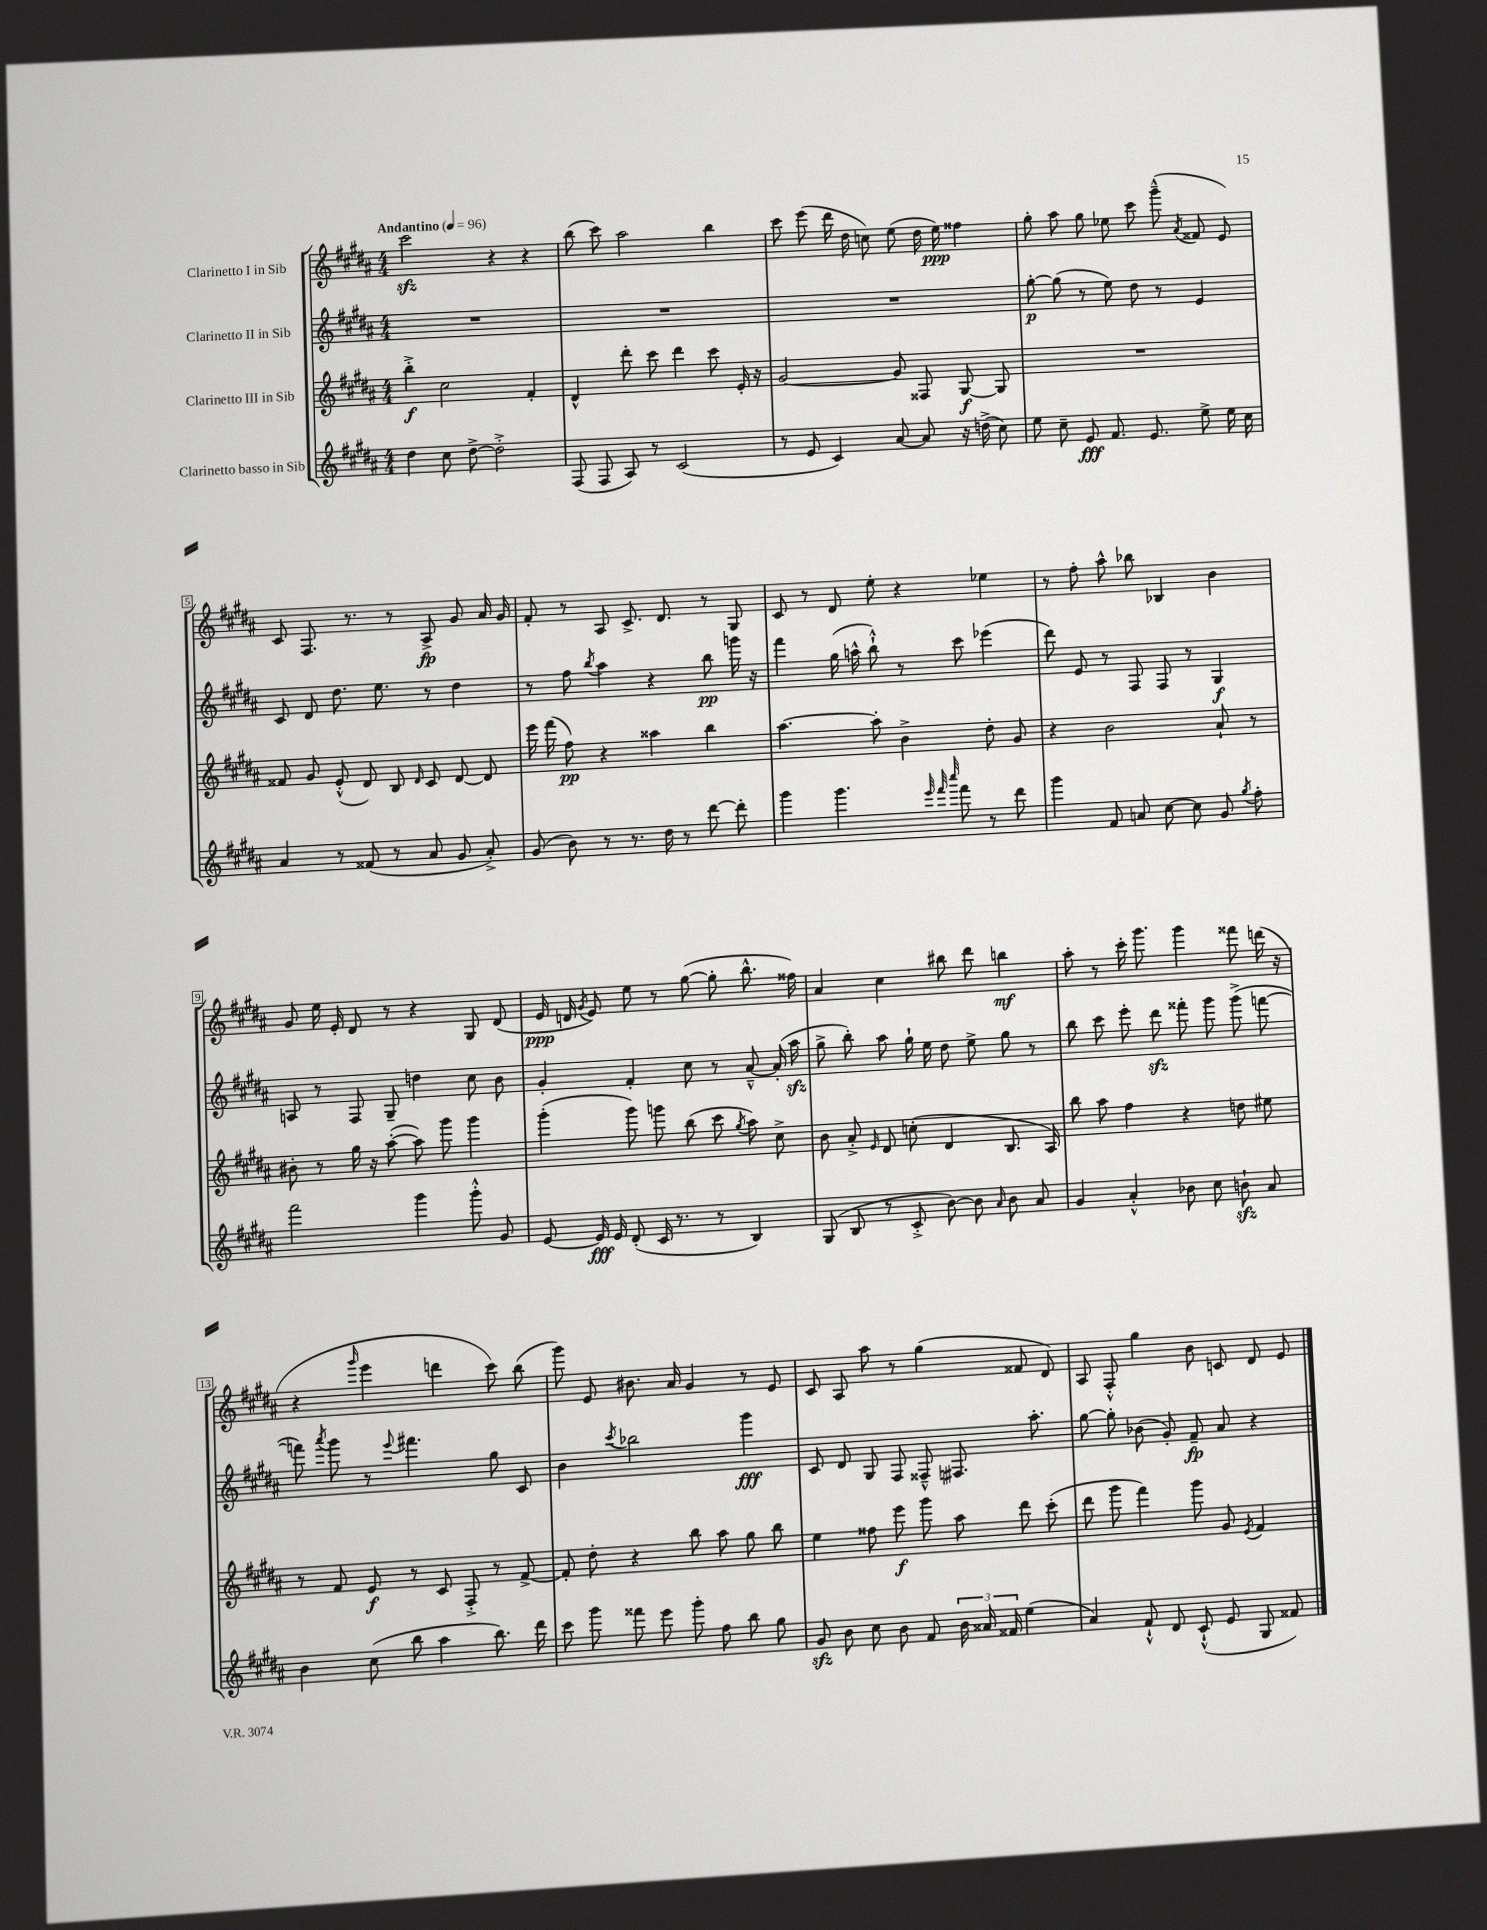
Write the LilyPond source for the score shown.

<<
\new StaffGroup <<
\new Staff = "s0" \with { instrumentName = "Clarinetto I in Sib" } {
    \clef treble \key b \major \numericTimeSignature \time 4/4 \tempo "Andantino" 4 = 96
    \autoBeamOff cis'''2\sfz r4 r4 |
    b''8( cis'''8) ais''2 b''4 |
    cis'''8 e'''8( dis'''16 dis''16 c''8) e''8( dis''16 e''16\ppp) fisis''4 |
    gis''8-. ais''8 gis''8 ees''8 cis'''8 gis'''8---^( \acciaccatura { ais'8 } fisis'8 e'8) |
    cis'8 fis8. r8. r8 ais8->\fp gis'8 ais'16 gis'16 |
    fis'8-. r8 ais8 cis'8.-> dis'8. r8 gis8 |
    cis'8 r8 dis'8 e''8-. r4 ees''4 |
    r8 fis''8-. ais''8-^ bes''8 bes4 b'4 |
    gis'8 e''16 e'16-. dis'8 r8 r4 gis8 dis'8( |
    e'16\ppp d'16 \acciaccatura { gis'8 } e'8) e''8 r8 gis''8~( gis''8-. b''8.-^ fisis''16) |
    ais'4 cis''4 bis''8 dis'''8 b''4\mf |
    ais''8-. r8 cis'''16-. gis'''8. gis'''4 fisis'''8 d'''16( r16 |
    r4 \grace { gis'''16 } e'''4 d'''4 cis'''8) b''8( |
    gis'''8) e'8 bis'8. ais'16 gis'4 r8 e'8 |
    cis'8 ais8 ais''8 r8 gis''4( fisis'8 dis'8) |
    ais8 fis8-.-^ gis''4 b'8 c'8 dis'8 e'8 \bar "|." |
}
\new Staff = "s1" \with { instrumentName = "Clarinetto II in Sib" } {
    \clef treble \key b \major \numericTimeSignature \time 4/4
    \autoBeamOff R1 |
    R1 |
    R1 |
    gis''8~-.\p gis''8( r8 e''8) dis''8 r8 e'4 |
    cis'8 dis'8 dis''8. e''8. r8 dis''4 |
    r8 fis''8 \acciaccatura { b''8 } ais''4 r4 b''8\pp g'''16 r16 |
    fis'''4 gis''16( a''16-^ b''8-!-^) r8 cis'''8 ees'''4( |
    dis'''8) e'8 r8 fis8 fis8 r8 gis4\f |
    a8 r8 fis8 gis8-- d''4 cis''8 b'8 |
    gis'4-. fis'4-. cis''8 r8 ais'8~---^ ais'16-.( ais''16\sfz |
    gis''8-> b''8-.) ais''8 gis''16-! e''16 dis''8 e''8-> gis''8 r8 |
    b''8 cis'''8 e'''8-. dis'''8\sfz fisis'''8-. gis'''8 gis'''8->( f'''8~ |
    f'''8) \acciaccatura { ais'''8 } gis'''8 r8 \appoggiatura { e'''8 } fis'''4. gis''8 cis'8 |
    b'4 \acciaccatura { cis'''8 } bes''2 gis'''4\fff |
    cis'8 dis'8 gis8 fis8 fisis8---^ fis8. ais''8.-. |
    gis''8~ gis''8-. bes'8( gis'8-.) fis'8--\fp ais'8 r4 \bar "|." |
}
\new Staff = "s2" \with { instrumentName = "Clarinetto III in Sib" } {
    \clef treble \key b \major \numericTimeSignature \time 4/4
    \autoBeamOff b''4-.->\f cis''2 fis'4-. |
    dis'4-^ dis'''8-. cis'''8 dis'''4 cis'''8 e'16-. r16 |
    gis'2~ gis'8 fisis8 gis8~\f gis8 |
    R1 |
    fisis'8 gis'8 e'8-.-^( dis'8) b8 \grace { dis'16 } cis'8 dis'8~ dis'8 |
    e'''16 fis'''16( fis''8\pp) r4 aisis''4 b''4 |
    ais''4.~ ais''8-. b'4-> dis''8-. gis'8 |
    r4 b'2 ais'8-! r8 |
    bis'8-. r8 gis''16 r16 ais''8~-.( ais''8) gis'''8 gis'''4 |
    gis'''4-.( gis'''8) g'''8 b''8( cis'''8 \acciaccatura { gis''8 } ais''8) cis''8-> |
    b'8 ais'8-.-> \grace { e'16 } dis'8 c''8-.( dis'4 b8. ais16) |
    b''8 ais''8 fis''4 r4 d''8 eis''8 |
    r8 fis'8 e'8\f r8 cis'8 fis8-.-> r8 fis'8~-> |
    fis'8-. dis''8-. r4 b''8 ais''8 gis''8 b''8 |
    e''4 fisis''8 e'''8\f gis'''8 ais''8 dis'''8 cis'''8-.( |
    dis'''8 gis'''8 fis'''4) gis'''8 gis'8 \acciaccatura { e'8 } fis'4 \bar "|." |
}
\new Staff = "s3" \with { instrumentName = "Clarinetto basso in Sib" } {
    \clef treble \key b \major \numericTimeSignature \time 4/4
    \autoBeamOff dis''4 cis''8 dis''8~-> dis''2-.-> |
    fis8( fis8 ais8) r8 cis'2( |
    r8 e'8 cis'4) ais'8~ ais'8 r16 d''16->( cis''8) |
    e''8 cis''8-- e'8\fff fis'8. e'8. e''8-> e''16 cis''16 |
    ais'4 r8 fisis'8( r8 ais'8 gis'8 ais'8-.->) |
    gis'8( b'8) r8 r8. dis''16 r8 dis'''8~ dis'''8-. |
    gis'''4 gis'''4. \grace { e'''32 fis'''32 cis''''32 } fis'''8 r8 dis'''8 |
    gis'''4 fis'8 a'8 cis''8~ cis''8 gis'8 \acciaccatura { gis''8 } fis''8-. |
    fis'''2 gis'''4 gis'''8-.-^ gis'8 |
    e'8~ e'16\fff e'16 dis'8-.( cis'16 r8. r8 b4) |
    gis8( b8 r8 cis'8-.-> b'8~) b'8 \grace { ais'16 } b'8 ais'8 |
    gis'4 ais'4-.-^ bes'8 cis''8 b'8-!\sfz ais'8 |
    b'4 cis''8( b''8 ais''4 b''8.) dis'''16 |
    cis'''8 gis'''8 fisis'''8 e'''8 gis'''8-. fis''8 b''8 gis''8 |
    gis'8\sfz b'8 cis''8 b'8 fis'8 \tuplet 3/2 { b'16 aisis'16 fisis'16 } e''4( |
    ais'4) fis'8-!-^ dis'8 cis'8-!-^( e'8 gis8 fisis'8) \bar "|." |
}
>>
>>
\layout { \context { \Score \override BarNumber.stencil = #(make-stencil-boxer 0.1 0.3 ly:text-interface::print) } }
